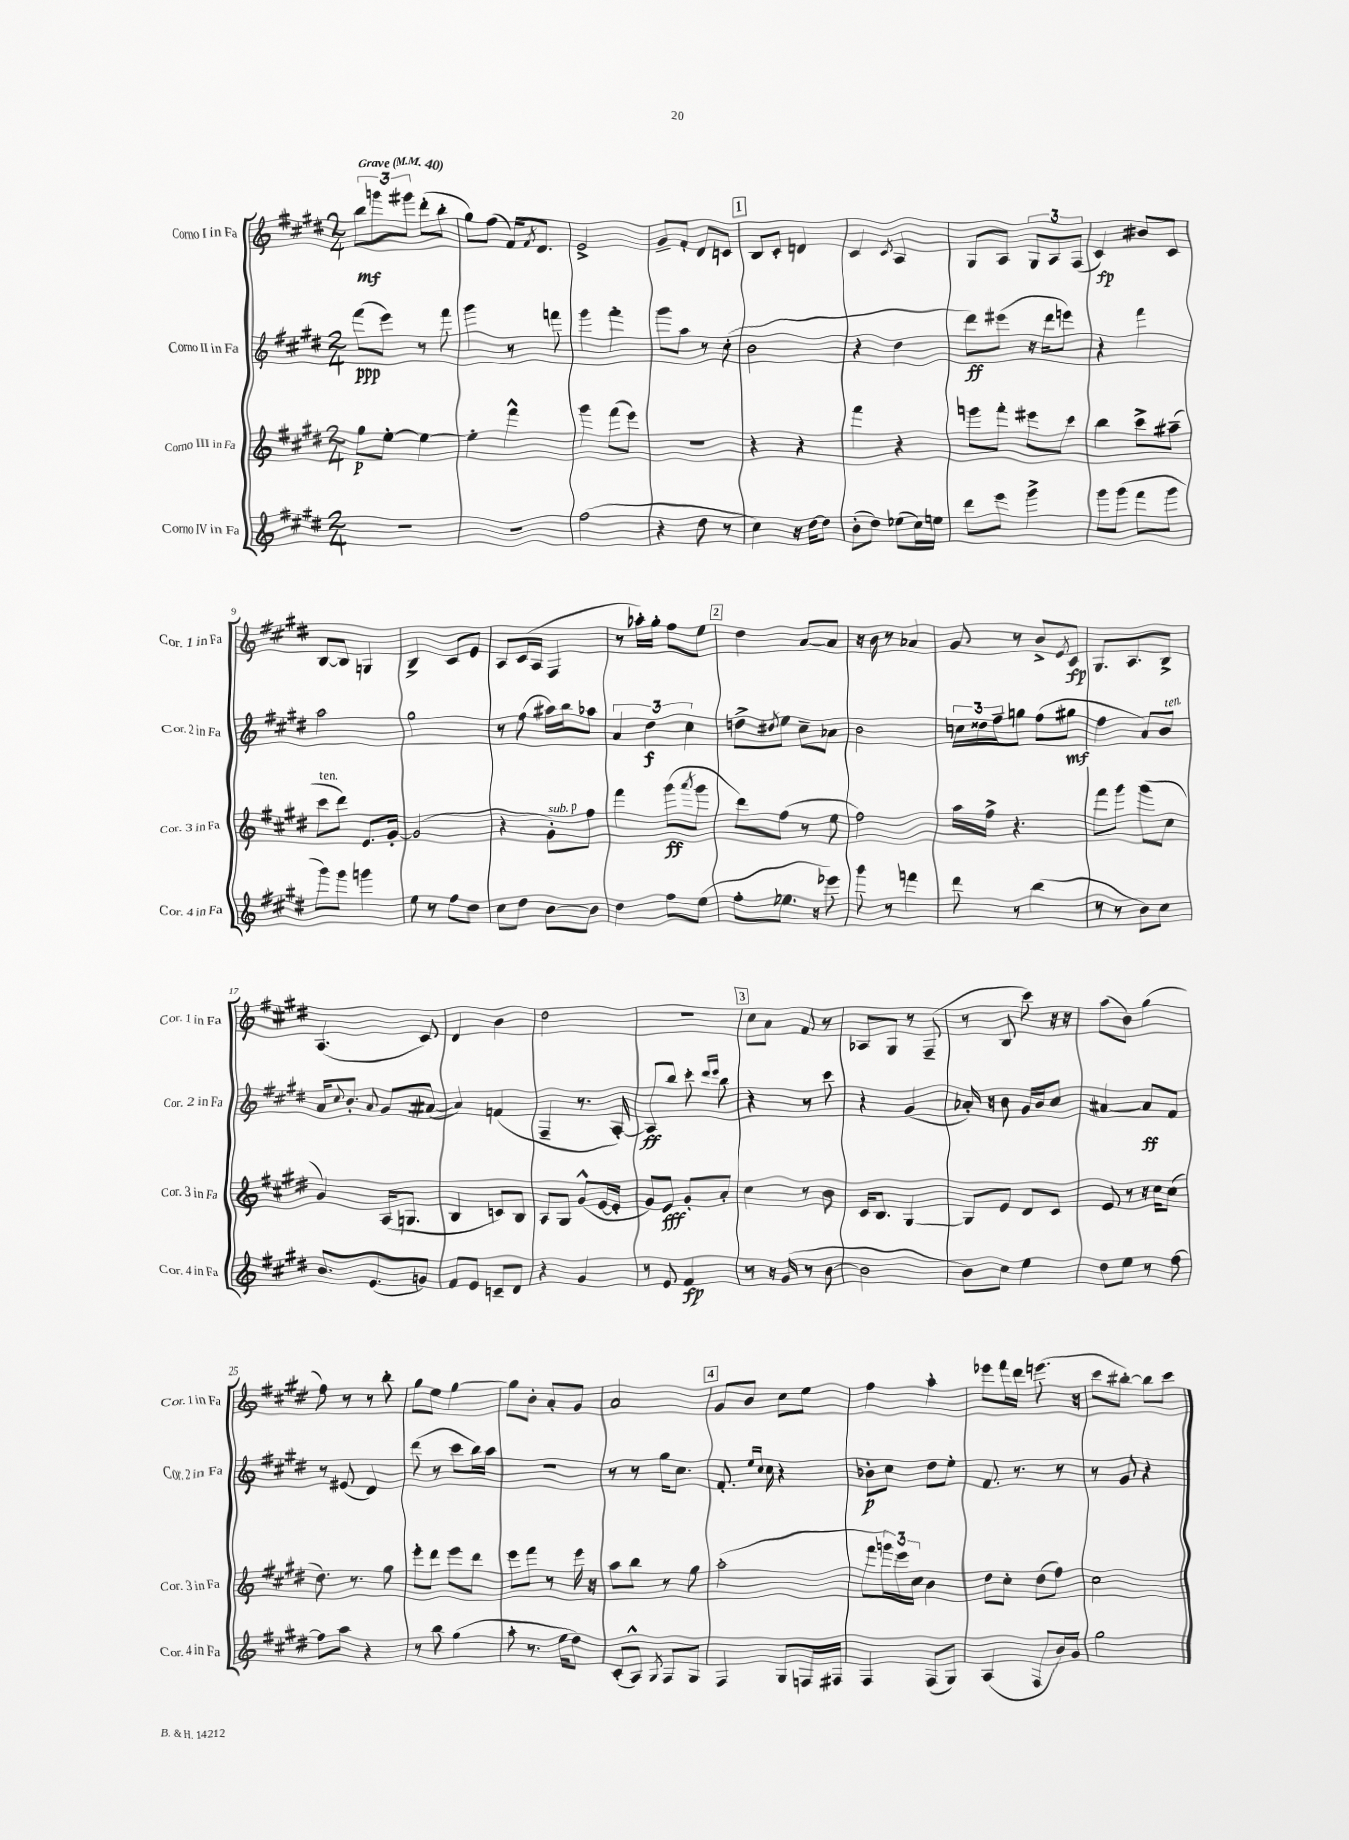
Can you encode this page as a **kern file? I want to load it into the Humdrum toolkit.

**kern	**kern	**kern	**kern
*staff4	*staff3	*staff2	*staff1
*clefG2	*clefG2	*clefG2	*clefG2
*k[f#c#g#d#]	*k[f#c#g#d#]	*k[f#c#g#d#]	*k[f#c#g#d#]
*M2/4	*M2/4	*M2/4	*M2/4
*MM40	*MM40	*MM40	*MM40
2r	8gg#	(8fff#	12bb
.	.	.	12ggg
.	[8ee'	8eee)	.
.	.	.	12ggg#
.	4ee_	8r	(8ddd#'
.	.	8fff#	8bb'
=	=	=	=
2r	4ee']	4ggg#	8gg#)
.	.	.	(8ff#
.	4fff#^^	8r	16f#)
.	.	.	8qf#
.	.	.	8.d#
.	.	8fff	.
=	=	=	=
(2ff#	4ggg#	4ggg#	2e^
.	(8fff#	4fff#'	.
.	8eee)	.	.
=	=	=	=
4r	2r	8ggg#	8g#~
.	.	8aa	8f#'
8dd#	.	8r	8d#
8r	.	(8cc#'	8c
=	=	=	=
4cc#)	4r	2b	8B
.	.	.	8c#'
16r	4r	.	4d
[16dd#	.	.	.
8dd#]	.	.	.
=	=	=	=
(8b'	4fff#	4r	4c#
8dd#)	.	.	.
.	.	.	8qc#
(8ee-	4r	4dd#	4A
16cc#)	.	.	.
16ee	.	.	.
=	=	=	=
8ddd#	8ggg	8ddd#)	8G#
8eee	8fff#'	(8eee#	8A
4ggg#^	8eee#	16r	12G#
.	.	16ddd#	.
.	.	.	12A
.	8ccc#	8eee)	.
.	.	.	(12F#
=	=	=	=
8ggg#	4bb	4r	4c#)
(8ggg#	.	.	.
8fff#	8ccc#^	4fff#	8b#
8ggg#	(8aa#~	.	8c#
=	=	=	=
8ggg#)	8ccc#	2aa	[8B
8ggg#	8ddd#)	.	8B]
4ggg	8.e	.	4G
.	[16g#'	.	.
=	=	=	=
8ee	(2g#]	2gg#	4B^
8r	.	.	.
8ff#	.	.	8c#
8dd#	.	.	8e
=	=	=	=
8cc#	4r	8r	8A
8dd#	.	(8ff#	(16c#
.	.	.	16A
[8b	8g#')	16aa#)	4F#
.	.	16bb	.
8b]	8ff#	8aa-	.
=	=	=	=
4dd#	4fff#	6a	8r
.	.	.	16aa-')
.	.	6dd#	.
.	.	.	16gg#'
8ff#	(8ggg#	.	8ff#
.	.	6cc#	.
.	8qaaa	.	.
(8ee	8ggg#	.	8ee
=	=	=	=
8ff#'	8ddd#)	8dd^	4dd#
.	.	8qdd#	.
8.ee-	(8ff#	8ee	.
.	8r	8cc#~	[8a
16r	.	.	.
8eee-)	8ee	8a-	8a]
=	=	=	=
8ggg#	2ff#)	2b	16r
.	.	.	16b
8r	.	.	8r
4fff	.	.	4a-
=	=	=	=
8ddd#	16aa	24cc	8g#
.	.	24dd##	.
.	16ff#^	.	.
.	.	24ff#~	.
8r	4.r	8gg	8r
(4bb	.	(8ff#	8b^
.	.	.	8qe
.	.	8gg#	8c#
=	=	=	=
8r	8fff#	4ff#	8.G#
8r	8ggg#	.	.
.	.	.	8.A
8b)	(8ggg#	8a)	.
8cc#	8cc#	8b	8B^
=	=	=	=
8.b	4g#)	16a	(4.A
.	.	8qqcc#	.
.	.	8.b'	.
(8.e	.	.	.
.	.	8qqa	.
.	(16A	8g#	.
.	8.G	.	.
8g)	.	([8a#	8c#)
=	=	=	=
8f#	4B	4a#])	4d#
8e	.	.	.
8c~	8c)	(4f	4b
8d#	8B	.	.
=	=	=	=
4r	8A	4F#~	2dd#
.	8G#	.	.
4g#	(8g#^^	8.r	.
.	[16e	.	.
.	16e']	[16A')	.
=	=	=	=
8r	8g#)	8A]	2r
8e	8e	8bb	.
4f#	8g#'	8ccc#'	.
.	.	16qqddd#	.
.	.	16qqeee	.
.	8a'	8bb	.
=	=	=	=
8r	4cc#	4r	8cc#
16r	.	.	8a
(16g#	.	.	.
8r	8r	8r	8f#
[8b	8b	8ccc#	8r
=	=	=	=
2b]	16c#	4r	8A-
.	8.B	.	.
.	.	.	8G#
.	[4G#	(4g#	8r
.	.	.	(8F#~
=	=	=	=
8b)	8G#]	16a-')	8r
.	.	16r	.
8cc#	8e	8b	8B
4ee	8d#	16g#	8ccc#)
.	.	16b	.
.	8c#	8cc#	16r
.	.	.	16r
=	=	=	=
8dd#	8e	[4a#	(8aa
8ee	8r	.	8b)
8r	16r	8a#]	(4gg#
.	16cc#	.	.
[8ff#	(8cc#	8f#	.
=	=	=	=
8ff#]	8.dd#)	8r	8ff#)
8aa	.	(8e#	8r
.	8.r	.	.
4r	.	4d#)	8r
.	8gg#	.	8bb'
=	=	=	=
8r	8eee'	(8ddd#	8gg#
8bb	8ddd#	8r	8ee
(4gg#	8eee	8ccc#	[4gg#
.	8ddd#	16bb)	.
.	.	16aa	.
=	=	=	=
8aa'	8eee	2r	8gg#]
8.r	8fff#	.	8b'
.	8r	.	8a'
16ee	.	.	.
8dd#)	16eee	.	8g#
.	16r	.	.
=	=	=	=
(8c#'	8aa	8r	2a
8A^^)	8bb	8r	.
8qG#	.	.	.
8F#	8r	16gg#	.
.	.	8.cc#	.
8G#	8gg#	.	.
=	=	=	=
4F#	(2aa'	8.f#'	8g#
.	.	.	8b
.	.	16qqee	.
.	.	16qqcc#	.
.	.	16cc#	.
8G#	.	4r	8cc#
16F	.	.	8ee
16F#	.	.	.
=	=	=	=
4F#	8fff#	8b-'	4ff#
.	24ggg)	8cc#	.
.	24eee	.	.
.	24cc#	.	.
(8F#	4b	8dd#	4aa'
8G#)	.	8ee'	.
=	=	=	=
(4A	8dd#	8.f#	8eee-
.	8cc#'	.	16fff#
.	.	8.r	16ddd#
8F#	(8dd#	.	(8.eee
16b)	8ff#)	8r	.
16g#	.	.	16r
=	=	=	=
2gg#	2cc#	8r	8ccc#
.	.	8g#	[8bb#')
.	.	4r	8bb#]
.	.	.	8ccc#
==	==	==	==
*-	*-	*-	*-
